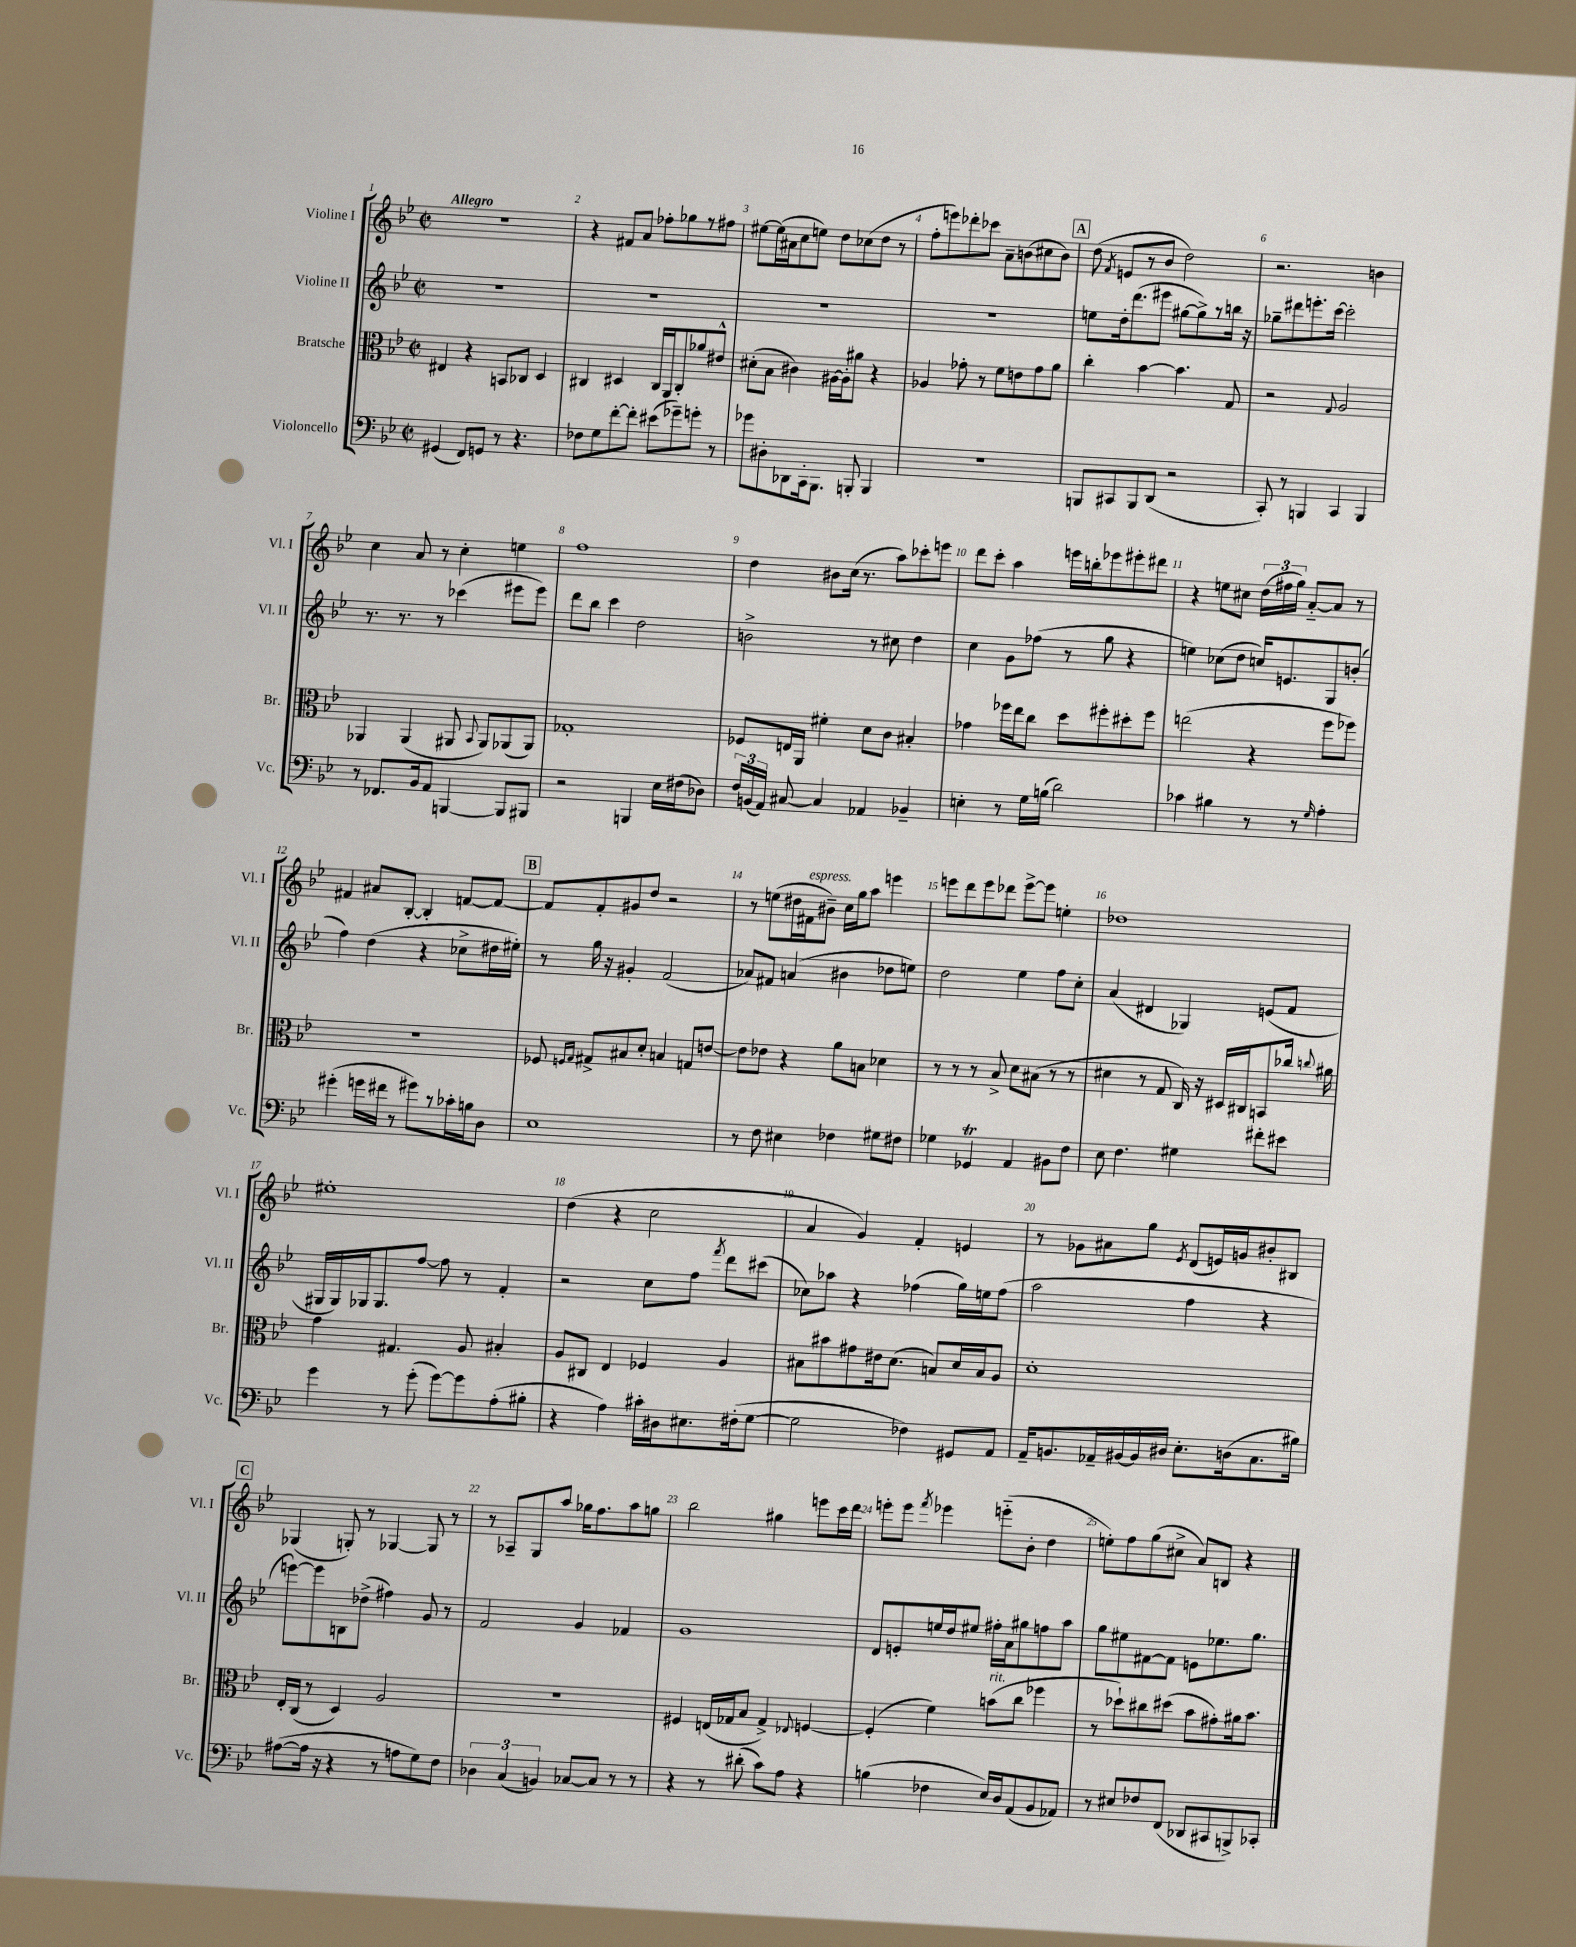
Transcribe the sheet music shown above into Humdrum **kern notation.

**kern	**kern	**kern	**kern
*staff4	*staff3	*staff2	*staff1
*clefF4	*clefC3	*clefG2	*clefG2
*k[b-e-]	*k[b-e-]	*k[b-e-]	*k[b-e-]
*M2/2	*M2/2	*M2/2	*M2/2
*met(c|)	*met(c|)	*met(c|)	*met(c|)
(4GG#	4E#	1r	1r
8FF)	4r	.	.
8GG	.	.	.
8r	8BB	.	.
4.r	8C-	.	.
.	4D	.	.
=	=	=	=
8F-	4C#	1r	4r
8G	.	.	.
[8f'	4D#	.	8f#
8f']	.	.	8a
(8e#	16C#	.	8ff-'
.	16AA	.	.
8g-~)	8C#'	.	8gg-
8g'	8a-	.	8r
8r	8e#^^	.	8ff#
=	=	=	=
8g-	(8d#'	1r	[8ee#
8D#'	8B-	.	(16ee#]
.	.	.	16a#
8DD-	4c#)	.	8cc
16CC'	.	.	8ee)
8.BBB-	.	.	.
.	[16A#	.	8dd
.	16A#']	.	.
8BBB'	8a#	.	(8cc-
4BBB	4r	.	8dd
.	.	.	8r
=	=	=	=
1r	4A-	1r	8ff'
.	.	.	8eee)
.	8g-'	.	8ddd-'
.	8r	.	8ccc-
.	8f	.	8a~
.	8e	.	(8b
.	8g-	.	8cc#
.	8a	.	8b)
=	=	=	=
8BBB	4cc'	8ee	(8dd
.	.	.	8qf
8CC#	.	16dd'	8e
.	.	(8.ddd	.
8BBB	[4b-	.	8r
(8DD	.	8eee#	8b-
2r	4.b-]	[8gg#	2dd)
.	.	8gg#^])	.
.	.	8r	.
.	8G	16bb	.
.	.	16r	.
=	=	=	=
8CC')	2r	8gg-~	2.r
8r	.	8ddd#	.
4BBB	.	8.eee'	.
.	.	[16ccc	.
.	8qqG	.	.
4CC	2A	2ccc']	.
4BBB	.	.	4b
=	=	=	=
8r	4AA-	8.r	4cc
8.FF-	.	.	.
.	.	8.r	.
.	(4AA-	.	8a
16BB-	.	.	.
8AA	.	8r	8r
[4BBB	8AA#	(4ccc-	4cc'
.	8qqBB-	.	.
.	8AA#)	.	.
8BBB]	(8AA-	8eee#	4ee
8BBB#	8AA-)	8eee#)	.
=	=	=	=
2r	1G-'	8ddd	1ff
.	.	8bb-	.
.	.	4ccc	.
4BBB	.	2dd	.
16E-	.	.	.
(16F#	.	.	.
8D-)	.	.	.
=	=	=	=
24F	8F-	2b^	4dd
(24BB	.	.	.
24AA)	.	.	.
[8C#	16E	.	.
.	16AA	.	.
4C#]	4f#'	.	8b#
.	.	.	(16cc
.	.	.	8.r
4AA-	8d	8r	.
.	8c	8cc#	8aa)
4BB-~	4B#'	4dd	8ccc-'
.	.	.	8eee
=	=	=	=
4E'	4g-	4cc	8ddd
.	.	.	8ccc'
8r	16ff-	8g	4aa
.	16ee-	.	.
16G	8cc	(8ff-	.
(16B	.	.	.
2d)	8dd	8r	16eee
.	.	.	16bb'
.	8ff#'	8gg	8eee-
.	8dd#'	4r	8eee#'
.	8ff#	.	8ddd#
=	=	=	=
4c-	(2ee	4ee)	4r
4B#	.	(8cc-	8ee
.	.	8dd	8cc#
8r	4r	16cc)	(24dd
.	.	.	24ff#
.	.	8.e	.
.	.	.	24gg)
8r	.	.	[8a'~
16qqG	.	.	.
4A'	8ff	8G	8a]
.	8ff-)	(8b'	8r
=	=	=	=
(4g#'	1r	4ff)	4f#
16g	.	(4dd	8a#
16f#	.	.	.
8r	.	.	[8B-'
8g#)	.	4r	4B-']
8r	.	.	.
16c-'	.	8cc-^	[8f
16B	.	.	.
8D	.	16dd#	8f_
.	.	16ee#')	.
=	=	=	=
1E-	8F-	8r	8f]
.	16qqF	.	.
.	16qqG	.	.
.	8G#^	16gg	8f'
.	.	16r	.
.	8B#	4g#'	8g#
.	8d'	.	8dd
.	4B	(2f	2r
.	8G	.	.
.	[8e	.	.
=	=	=	=
8r	8e]	8a-)	8r
8F	8e-	8f#	(8ee
4E#	4r	(4a	16dd#
.	.	.	16f#
.	.	.	8b#~)
4F-	8a	4b#	16cc
.	.	.	16gg
.	8B	.	8aa
8G#	4d-	8dd-	4eee
8F#	.	8ee)	.
=	=	=	=
4G-	8r	2dd	8eee
.	8r	.	8ddd
4GG-	8r	.	8eee
.	8B-^	.	8ddd-
4AA	8d	4ee-	[8eee^
.	(8B#	.	8eee]
8BB#	8r	8ff	4ee'
8F	8r	8cc'	.
=	=	=	=
8E-	4d#	(4a	1dd-
4.F	.	.	.
.	8r	4d#	.
.	8G	.	.
4G#	16C)	4G-)	.
.	16r	.	.
.	16D#	.	.
.	16C#	.	.
8f#'	8BB	(8e	.
8e#	16cc-	8f	.
.	8qqcc	.	.
.	16a#	.	.
=	=	=	=
4g	4g	16G#	1ee#'
.	.	16G#)	.
.	.	16G-	.
.	.	8.G-	.
8r	4.G#	.	.
(8g'	.	[8ff	.
[8g)	.	8ff]	.
8g]	8A	8r	.
(8A'	4B#'	4f'	.
8B#'	.	.	.
=	=	=	=
4r	8A	2r	(4dd
.	8C#	.	.
4A)	4E-	.	4r
16c#'	4F-	8cc	2cc
16D#	.	.	.
8.E#	.	8ff	.
.	.	8qfff	.
.	4A	8ddd	.
(16F#'	.	.	.
[8G	.	(8ccc#	.
=	=	=	=
2G]	8B#	8cc-)	4a
.	8b#	8aa-	.
.	8g#	4r	4g)
.	16e#	.	.
.	(8.d	.	.
4F-)	.	(4ff-	4f'
.	8B)	.	.
8GG#	16d	16gg)	4e
.	16B	16ee	.
8AA	8A	(8ff-	.
=	=	=	=
16AA~	1d'	2aa	8r
8.BB	.	.	.
.	.	.	8g-
16AA-~	.	.	8a#
[16BB#	.	.	.
16BB#]	.	.	8gg
16D#	.	.	.
.	.	.	8qe-
8.E-'	.	4ff	(8d
.	.	.	16e)
(16D	.	.	16g
8.C	.	4r	8b#'
.	.	.	8B#
16B#)	.	.	.
=	=	=	=
([8A#	16E-'	[8eee)	(4G-
.	(16C	.	.
16A#]	8r	8eee]	.
16r	.	.	.
4r	4D)	8B	8G')
.	.	(8dd-^	8r
8r	2A	4ff#)	[4G-
8A	.	.	.
8G)	.	8g	8G-]
8F	.	8r	8r
=	=	=	=
6D-	1r	2f	8r
.	.	.	8A-~
(6C	.	.	.
.	.	.	8G
6BB)	.	.	.
.	.	.	8aa
[8C-	.	4g	16gg-
.	.	.	8.ff
8C-]	.	.	.
8r	.	4f-	8aa
8r	.	.	8gg
=	=	=	=
4r	4F#	1g	2bb-
8r	(16E	.	.
.	16G-	.	.
(8d#'	8B-	.	.
8c)	4G-^)	.	4gg#
8A	.	.	.
.	8qqE-	.	.
4r	[4F	.	8eee
.	.	.	16ccc
.	.	.	16ddd
=	=	=	=
(4B	(4F']	8d	8eee'
.	.	8e'	8eee
.	.	.	8qfff
4F-	4f)	16ee	4eee-
.	.	16dd	.
.	.	8ee#	.
16E-)	(8b	16ff#'	(8eee'~
16D	.	16a	.
(8AA	8cc	8gg#	8b-'
8BB-	4ff-	8ff	4dd
8AA-)	.	8aa	.
=	=	=	=
8r	8r	8gg	8ee')
8E#	8dd-`)	8ee#	8ff
8F-	8cc#	[8f#	(8gg
(8FF	(8dd#	8f#]	8cc#^
8DD-	8b-	8e	8a)
8CC#	8g#')	8.ee-	8B
8BBB^)	16a#	.	4r
.	8.b-	8.gg	.
8CC-'	.	.	.
==	==	==	==
*-	*-	*-	*-
